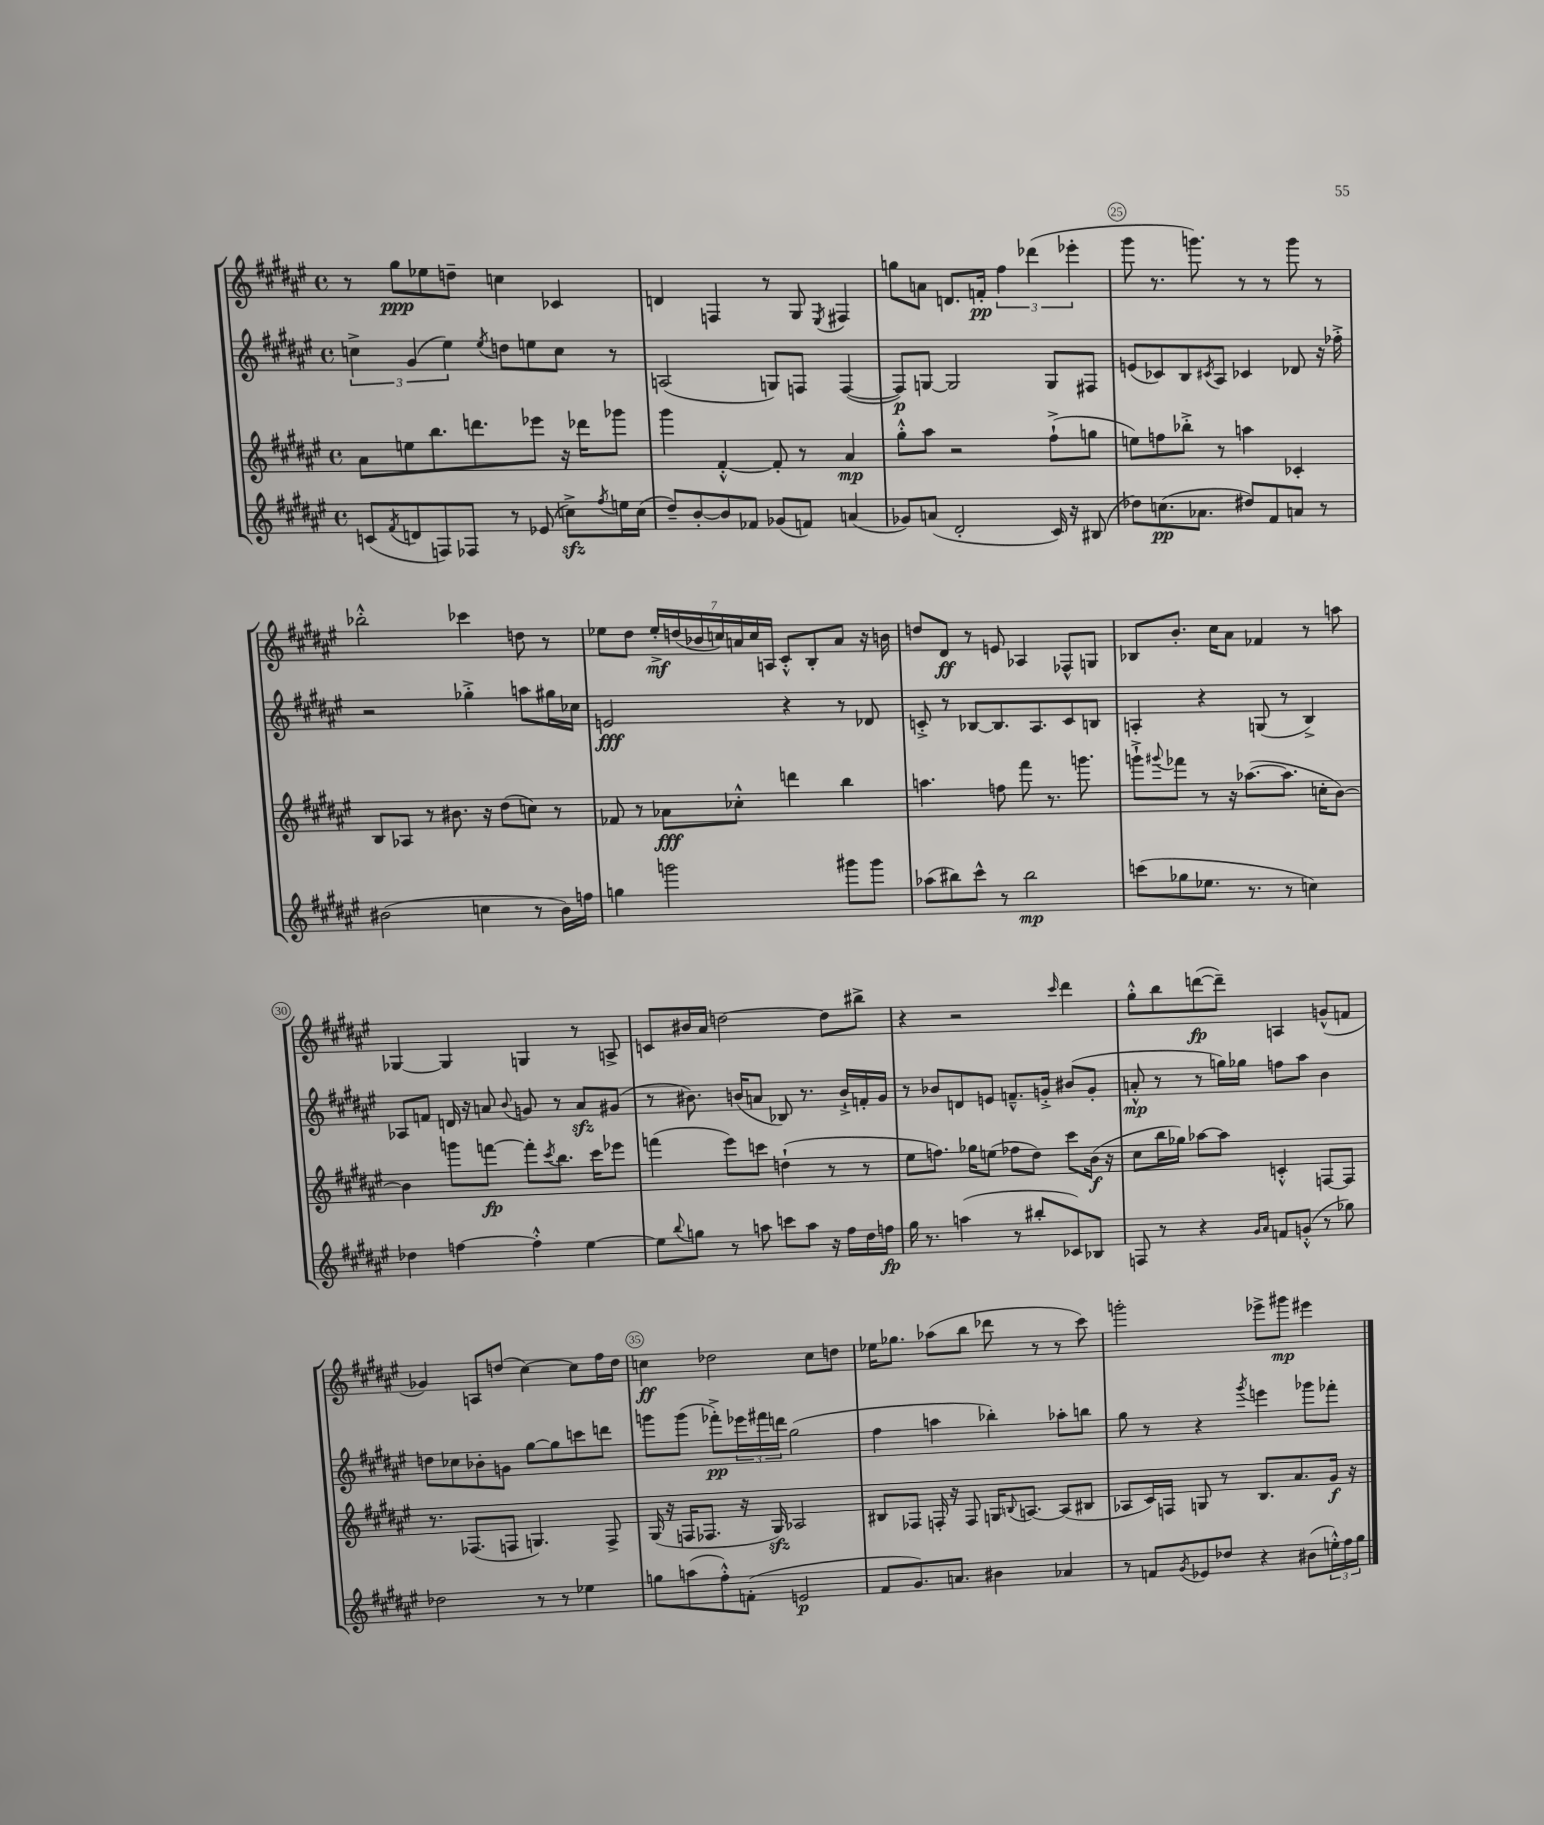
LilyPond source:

<<
\new StaffGroup <<
\new Staff = "s0" {
    \clef treble \key fis \major \defaultTimeSignature \time 4/4
    r8 gis''8\ppp ees''8 d''8-- c''4 ces'4 |
    d'4 f4 r8 gis8 \acciaccatura { eis8 } fis4 |
    g''8 a'8 d'8. f'16-.\pp \tuplet 3/2 { fis''4 des'''4( ees'''4-. } |
    gis'''8 r8. g'''8.) r8 r8 g'''8 r8 |
    bes''2-.-^ ces'''4 d''8 r8 |
    ees''8 dis''8 \tuplet 7/4 { ees''16-.->\mf d''16( bes'16 c''16) a'16 c''16 a16 } cis'8-.-^ b8-. a'8 r16 b'16 |
    d''8 dis'8\ff r8 e'8 aes4 fes8-^ g8 |
    bes8 b'8.-. cis''16 ais'8 fes'4 r8 a''8 |
    ges4~ ges4 g4 r8 a8-> |
    c'8 bis'16 ais'16 d''2~ d''8 bis''8-> |
    r4 r2 \grace { cis'''16 } dis'''4 |
    gis''8-.-^ b''8 d'''8~\fp( d'''8--) a4 g'8-^( f'8 |
    ges'4) a8 d''8( cis''4~) cis''8 fis''16 d''16 |
    c''4\ff des''2 c''8 d''8 |
    ees''16 ges''8. aes''8( b''8 des'''8 r8 r8 cis'''8) |
    g'''2-. ees'''8-> gis'''8\mp eis'''4 \bar "|." |
}
\new Staff = "s1" {
    \clef treble \key fis \major \defaultTimeSignature \time 4/4
    \tuplet 3/2 { c''4-> gis'4( eis''4) } \acciaccatura { eis''8 } d''8 e''8 c''8 r8 |
    a2( g8) f8 f4~( |
    f8\p) g8~ g2 g8 fis8 |
    e'8( ces'8) b8 \acciaccatura { cis'8 } ais8 ces'4 des'8 r16 fes''16-.-> |
    r2 ges''4-.-> a''8 gis''16 ces''16 |
    e'2\fff r4 r8 des'8 |
    c'8-.-> r8 bes8~ bes8. ais8. c'8 b8 |
    a4-. r4 g8( r8 b4->) |
    aes8 f'8 d'16 r16 a'8 \appoggiatura { b'8 } g'8 r8 a'8\sfz gis'8( |
    r8 bis'8.) b'16( a'8 bes8) r8. b'16-!-> f'16-. gis'16 |
    r8 bes'8 d'8 e'8 f'8.---^ g'16-.-> bis'8( g'8-. |
    a'8-.-^\mp r8 r8 g''16) ges''16 f''8 ais''8 b'4 |
    d''8 ces''8 bes'8-. g'8 gis''8~ gis''8 c'''8 d'''8 |
    g'''8 g'''8( fes'''8-.->\pp) \tuplet 3/2 { ees'''16 fis'''16 d'''16 } gis''2( |
    fis''4 a''4 bes''4-.) aes''8-. b''8 |
    gis''8 r8 r4 \acciaccatura { gis'''8 } e'''4 ges'''8 fes'''8-. \bar "|." |
}
\new Staff = "s2" {
    \clef treble \key fis \major \defaultTimeSignature \time 4/4
    ais'8 e''8 b''8. d'''8. ees'''8 r16 des'''16 ges'''8 |
    gis'''4 fis'4~-.-^ fis'8-. r8 ais'4\mp |
    gis''8-.-^ ais''8 r2 fis''8-!->( g''8 |
    e''8) f''8 bes''8-.-> r8 a''4 ces'4-. |
    b8 aes8 r8 bis'8. r16 dis''8( c''8) r8 |
    fes'8 r8 aes'8\fff ces''8-.-^ d'''4 b''4 |
    a''4. f''8 fis'''8 r8. g'''8. |
    g'''8-!-> \appoggiatura { gis'''8 } fes'''8 r8 r16 aes''8.~( aes''8. c''16-. b'8~) |
    b'4 g'''8 f'''8~\fp f'''8-. \acciaccatura { cis'''8 } b''8. cis'''16 ees'''8 |
    f'''4( eis'''8) c'''8 d''4-!( r8 r8 |
    eis''8 f''8.) ges''16 e''8( fes''8 dis''8) cis'''8 b'16\f( r16 |
    cis''8 b''16 ges''16) aes''8~ aes''8 c'4-.-^ f8~ f8 |
    r8. fes8.( f8 g4.) f8-> |
    gis16( r16 f16 fes8. r16 gis16\sfz) aes2 |
    bis8 fes8 f16-. r16 f8 g16 \appoggiatura { b8 } a8.~ a8( bis8 |
    aes8 cis'16) f16 g8 r8 b8. ais'8. gis'16\f r16 \bar "|." |
}
\new Staff = "s3" {
    \clef treble \key fis \major \defaultTimeSignature \time 4/4
    c'8( \acciaccatura { fis'8 } d'8 f8) fes8 r8 ees'8( c''8->\sfz) \acciaccatura { fis''8 } e''16 c''16( |
    dis''8--) b'8~-. b'8 fes'8 ges'8( f'8) a'4( |
    ges'8) a'8( dis'2-. cis'16) r16 bis8( |
    des''8) c''8.\pp( aes'8. dis''8) fis'8 a'8 r8 |
    bis'2( c''4 r8 bis'16) f''16 |
    g''4 g'''2 gis'''8 gis'''8 |
    aes''8( bis''8) cis'''8-^ r8 bis''2\mp |
    c'''8( ges''8 ees''8. r8. r8 c''4) |
    des''4 f''4~ f''4-.-^ eis''4~ |
    eis''8 \appoggiatura { b''8 } g''8 r8 a''8 c'''8 a''8 r16 fis''16 dis''16 f''16\fp |
    gis''16 r8. a''4( r8 bis''8-. ces'8) bes8 |
    f8 r8 r4 \grace { gis'16 ais'16 } f'8 g'8-.-^( r8 ges''8) |
    des''2 r8 r8 ees''4 |
    g''8 a''8( fis''8-.-^) f'8-.( e'2\p |
    fis'8 gis'8.) a'8. bis'4 aes'4 |
    r8 f'8 \acciaccatura { gis'8 } ees'8 des''8 r4 bis'8( \tuplet 3/2 { e''16-.-^) fis''16 gis''16 } \bar "|." |
}
>>
>>
\layout { \context { \Score currentBarNumber = #22 \override BarNumber.break-visibility = ##(#f #t #t) barNumberVisibility = #(every-nth-bar-number-visible 5) \override BarNumber.stencil = #(make-stencil-circler 0.1 0.3 ly:text-interface::print) } }
